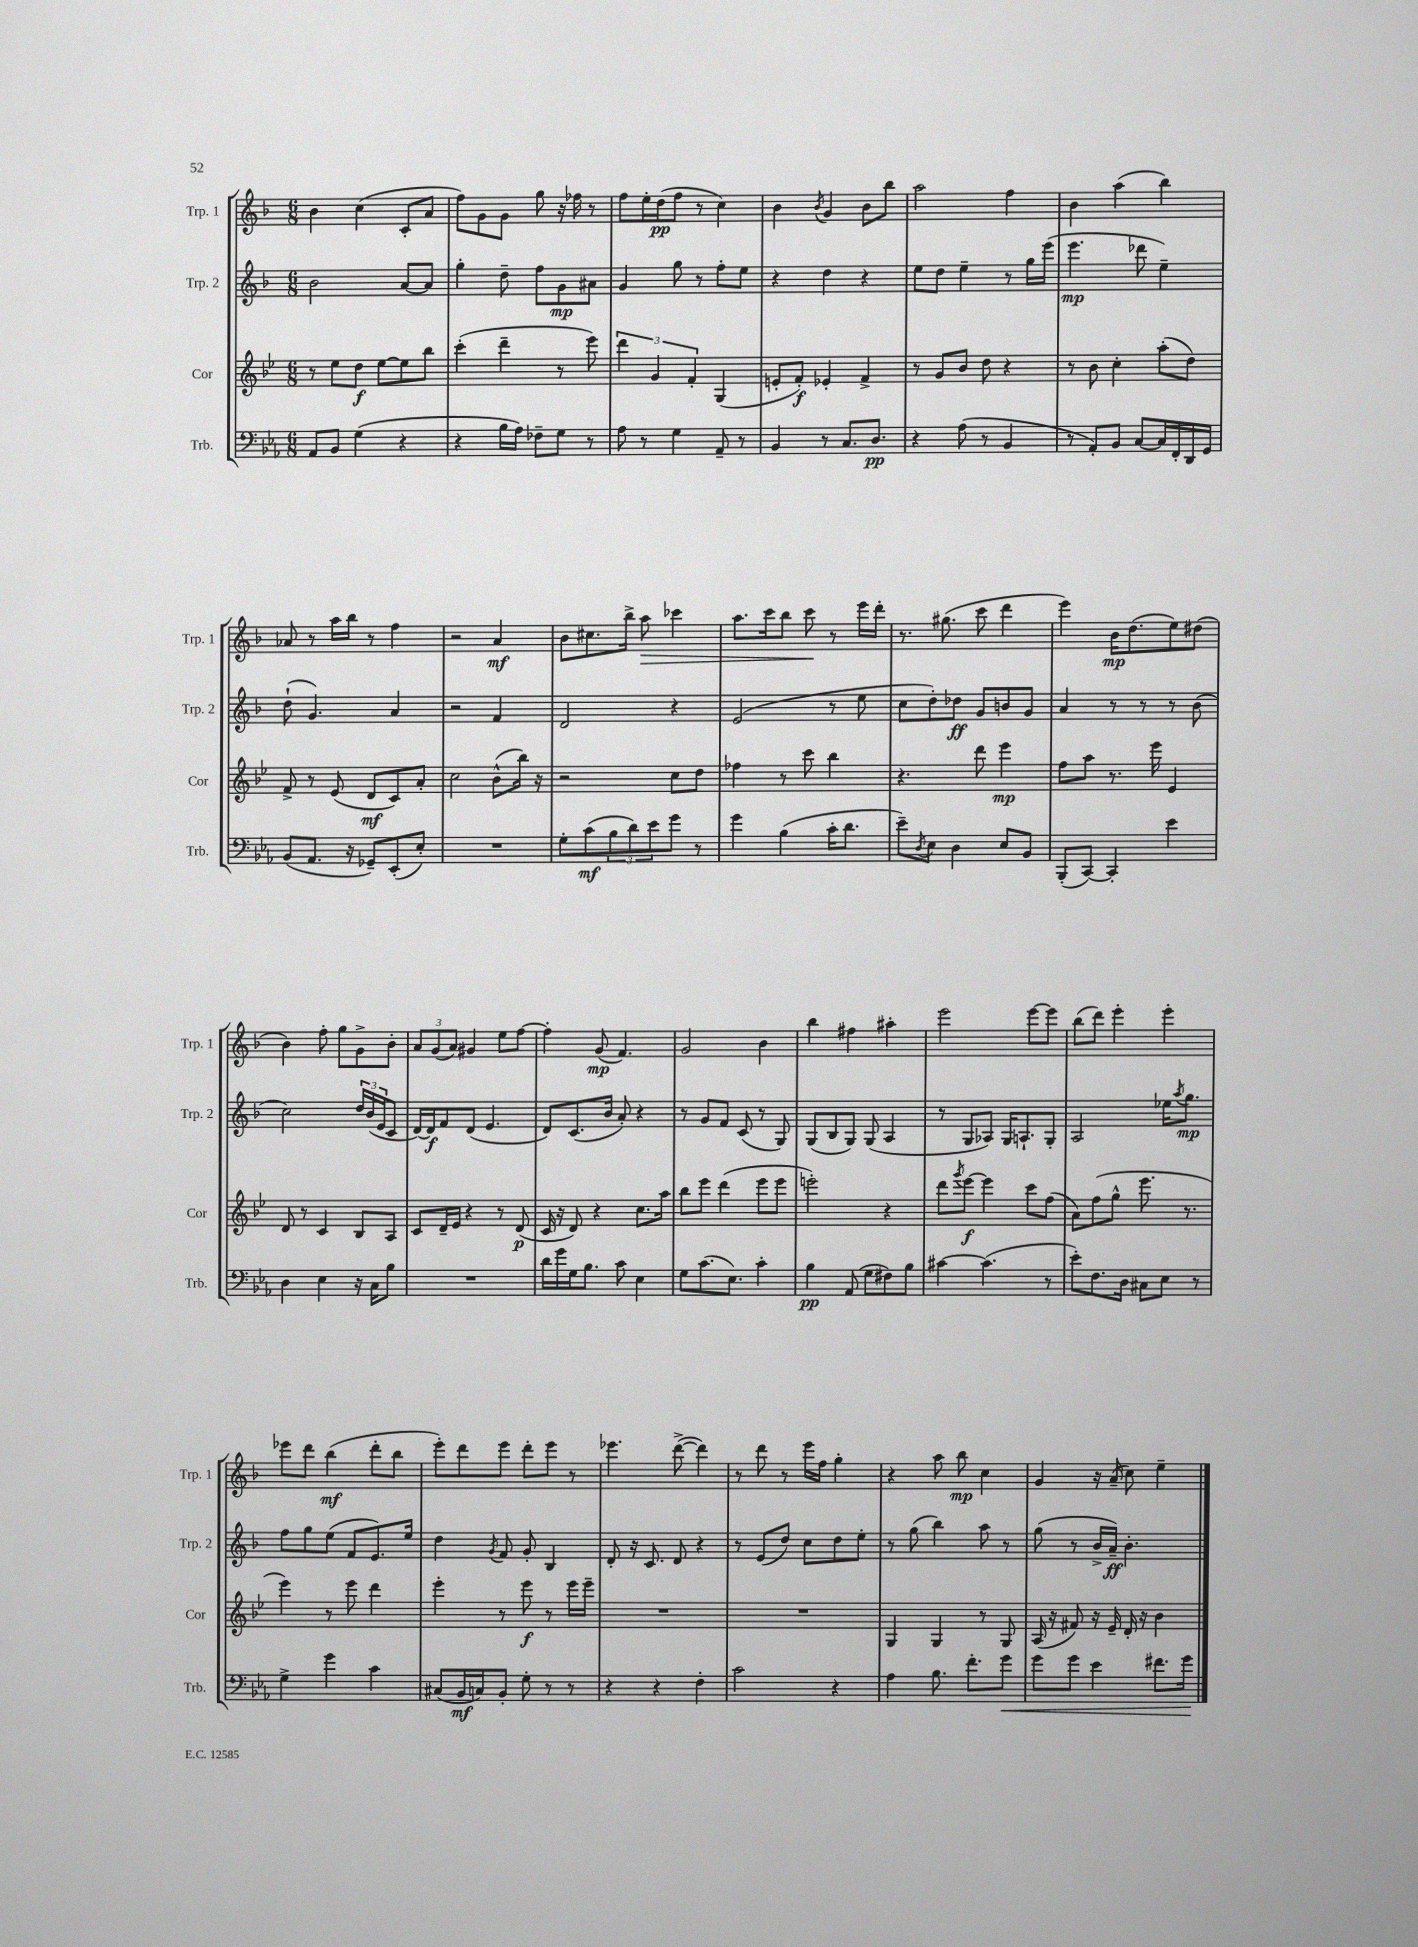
<<
\new StaffGroup <<
\new Staff = "s0" \with { instrumentName = "Trp. 1" shortInstrumentName = "Trp. 1" } {
    \clef treble \key f \major \numericTimeSignature \time 6/8
    bes'4 c''4( c'8-. a'8 |
    f''8) g'8 g'8 g''8 r16 fes''16 r8 |
    f''8 e''16-. d''16\pp( f''8 r8 c''4) |
    bes'4 \acciaccatura { bes'8 } g'4 bes'8 bes''8 |
    a''2 f''4 |
    bes'4 a''4( bes''4) |
    aes'8 r8 a''16 bes''16 r8 f''4 |
    r2 a'4\mf |
    bes'8 cis''8. bes''16-> a''8\> ces'''4 |
    a''8. c'''16 bes''8 c'''8\! r8 e'''16 d'''16-. |
    r8. gis''8.( c'''8 d'''4 |
    e'''4) bes'16\mp d''8.( e''8) dis''8( |
    bes'4) f''8-. g''8 g'8-> bes'8-. |
    \tuplet 3/2 { a'8 g'8( a'8) } gis'4 e''8 f''8~ |
    f''4-. g'8\mp( f'4.) |
    g'2 bes'4 |
    bes''4 fis''4 ais''4-. |
    e'''2 e'''8~ e'''8 |
    bes''8( d'''8) e'''4-. e'''4-. |
    ees'''8 d'''8 bes''4\mf( d'''8-. bes''8 |
    e'''8-.) d'''8 e'''8 d'''8-. e'''8 r8 |
    ees'''4. d'''8~->( d'''4) |
    r8 d'''8 r8 e'''16 f''16 g''4-. |
    r4 a''8 bes''8\mp c''4 |
    g'4 r16 a'16--( c''8) e''4-- \bar "|." |
}
\new Staff = "s1" \with { instrumentName = "Trp. 2" shortInstrumentName = "Trp. 2" } {
    \clef treble \key f \major \numericTimeSignature \time 6/8
    bes'2 a'8~ a'8 |
    g''4-. d''8-- f''8 g'8\mp ais'8 |
    g'4 g''8 r8 f''8-. e''8 |
    r4 d''4 r4 |
    e''8 d''8 e''4-- r8 g''16 e'''16( |
    e'''4.\mp des'''8 e''4--) |
    d''8-!( g'4.) a'4 |
    r2 f'4 |
    d'2 r4 |
    e'2( r8 e''8 |
    c''8 d''8-.) des''8\ff g'8 b'8 g'8 |
    a'4 r8 r8 r8 bes'8( |
    c''2) \tuplet 3/2 { d''16 bes'16( e'16 } c'8 |
    d'16~) d'16\f f'8 d'8( e'4. |
    d'8) c'8.( bes'16 a'8-.) r4 |
    r8 g'8 f'8 c'8( r8 g8) |
    g8( bes8 g8) g8( a4 |
    r8 g8 aes8) g16 a8.-! g8-. |
    a2 ees''16 \acciaccatura { a''8 } g''8.\mp |
    f''8 g''8 e''8( f'8 e'8.) e''16 |
    d''4 \acciaccatura { g'8 } f'8 g'8-. bes4 |
    d'8-. r16 c'8. d'8 r4 |
    r8 e'8( d''8) c''8 d''8 e''8-. |
    r8 g''8( bes''4) a''8 r8 |
    g''8( r8 bes'16-> a'16--\ff) bes'4.-. \bar "|." |
}
\new Staff = "s2" \with { instrumentName = "Cor" shortInstrumentName = "Cor" } {
    \clef treble \key bes \major \numericTimeSignature \time 6/8
    r8 ees''8 d''8\f ees''8~ ees''8 bes''8 |
    c'''4-.( d'''4-- r8 ees'''8) |
    \tuplet 3/2 { d'''4 g'4 f'4-. } g4( |
    e'8-. f'8-.\f) ees'4-. f'4-> |
    r8 g'8 bes'8 d''8 r4 |
    r8 bes'8 c''4-. a''8-.( d''8) |
    f'8-> r8 ees'8( d'8\mf c'8) a'8-. |
    c''2 bes'8-^( bes''16) r16 |
    r2 c''8 d''8 |
    fes''4 r8 c'''8 bes''4 |
    r4. d'''8 ees'''4\mp |
    f''8 a''8 r8. ees'''16 ees'4 |
    d'8 r8 c'4 bes8 a8 |
    c'8 d'16-- ees'16 r4 r8 d'8\p( |
    c'16 r16 d'8) r4 c''8. a''16 |
    bes''8 ees'''8 d'''4( ees'''8 ees'''8 |
    e'''2-.) r4 |
    d'''8 \acciaccatura { g'''8 } ees'''8~\f ees'''4 c'''8 f''8( |
    a'8) f''8( g''8-^ ees'''8. r8. |
    ees'''4) r8 ees'''8 d'''4 |
    ees'''4-. r8 ees'''8\f r8 ees'''16 ees'''16-- |
    R2. |
    R2. |
    g4 g4 r8 g8 |
    a16( r16 fis'8) r16 ees'16-- d'16-. r16 bes'4 \bar "|." |
}
\new Staff = "s3" \with { instrumentName = "Trb." shortInstrumentName = "Trb." } {
    \clef bass \key ees \major \numericTimeSignature \time 6/8
    aes,8 bes,8 g4( r4 |
    r4 bes16 aes16) fes8-- g8 r8 |
    aes8 r8 g4 aes,8-- r8 |
    bes,4 r8 c8. d8.\pp |
    r4 aes8( r8 bes,4 |
    r8 aes,8-.) bes,8 c8~ c16 f,16-. d,16 g,16 |
    bes,8( aes,8. r16 ges,8--) ees,8-.( ees8-.) |
    R2. |
    g8-. c'8\mf( \tuplet 3/2 { bes8 d'8) ees'8 } g'8 r8 |
    g'4 bes4( c'16-. d'8. |
    ees'8--) \acciaccatura { d8 } ees8 d4 ees8 bes,8 |
    bes,,8-.( c,8~) c,4-. ees'4 |
    d4 ees4 r16 c16 bes8 |
    R2. |
    d'16 g'16 g16 bes8. c'8 ees4 |
    g8 c'8.( ees8.) c'4-. |
    bes4\pp aes,8( g8 fis8) bes8 |
    cis'4~ cis'4.( r8 |
    ees'8-.) f8. d16 cis8 ees8 r8 |
    g4-> g'4 c'4 |
    cis8( bes,16\mf c16) bes,8-. g8-. r8 r8 |
    r4 r4 f4-. |
    c'2 r4 |
    aes4 bes8. f'8.-. g'8\< |
    g'8 g'8 ees'4 fis'8. g'16\! \bar "|." |
}
>>
>>
\layout { \context { \Score \remove "Bar_number_engraver" } }
